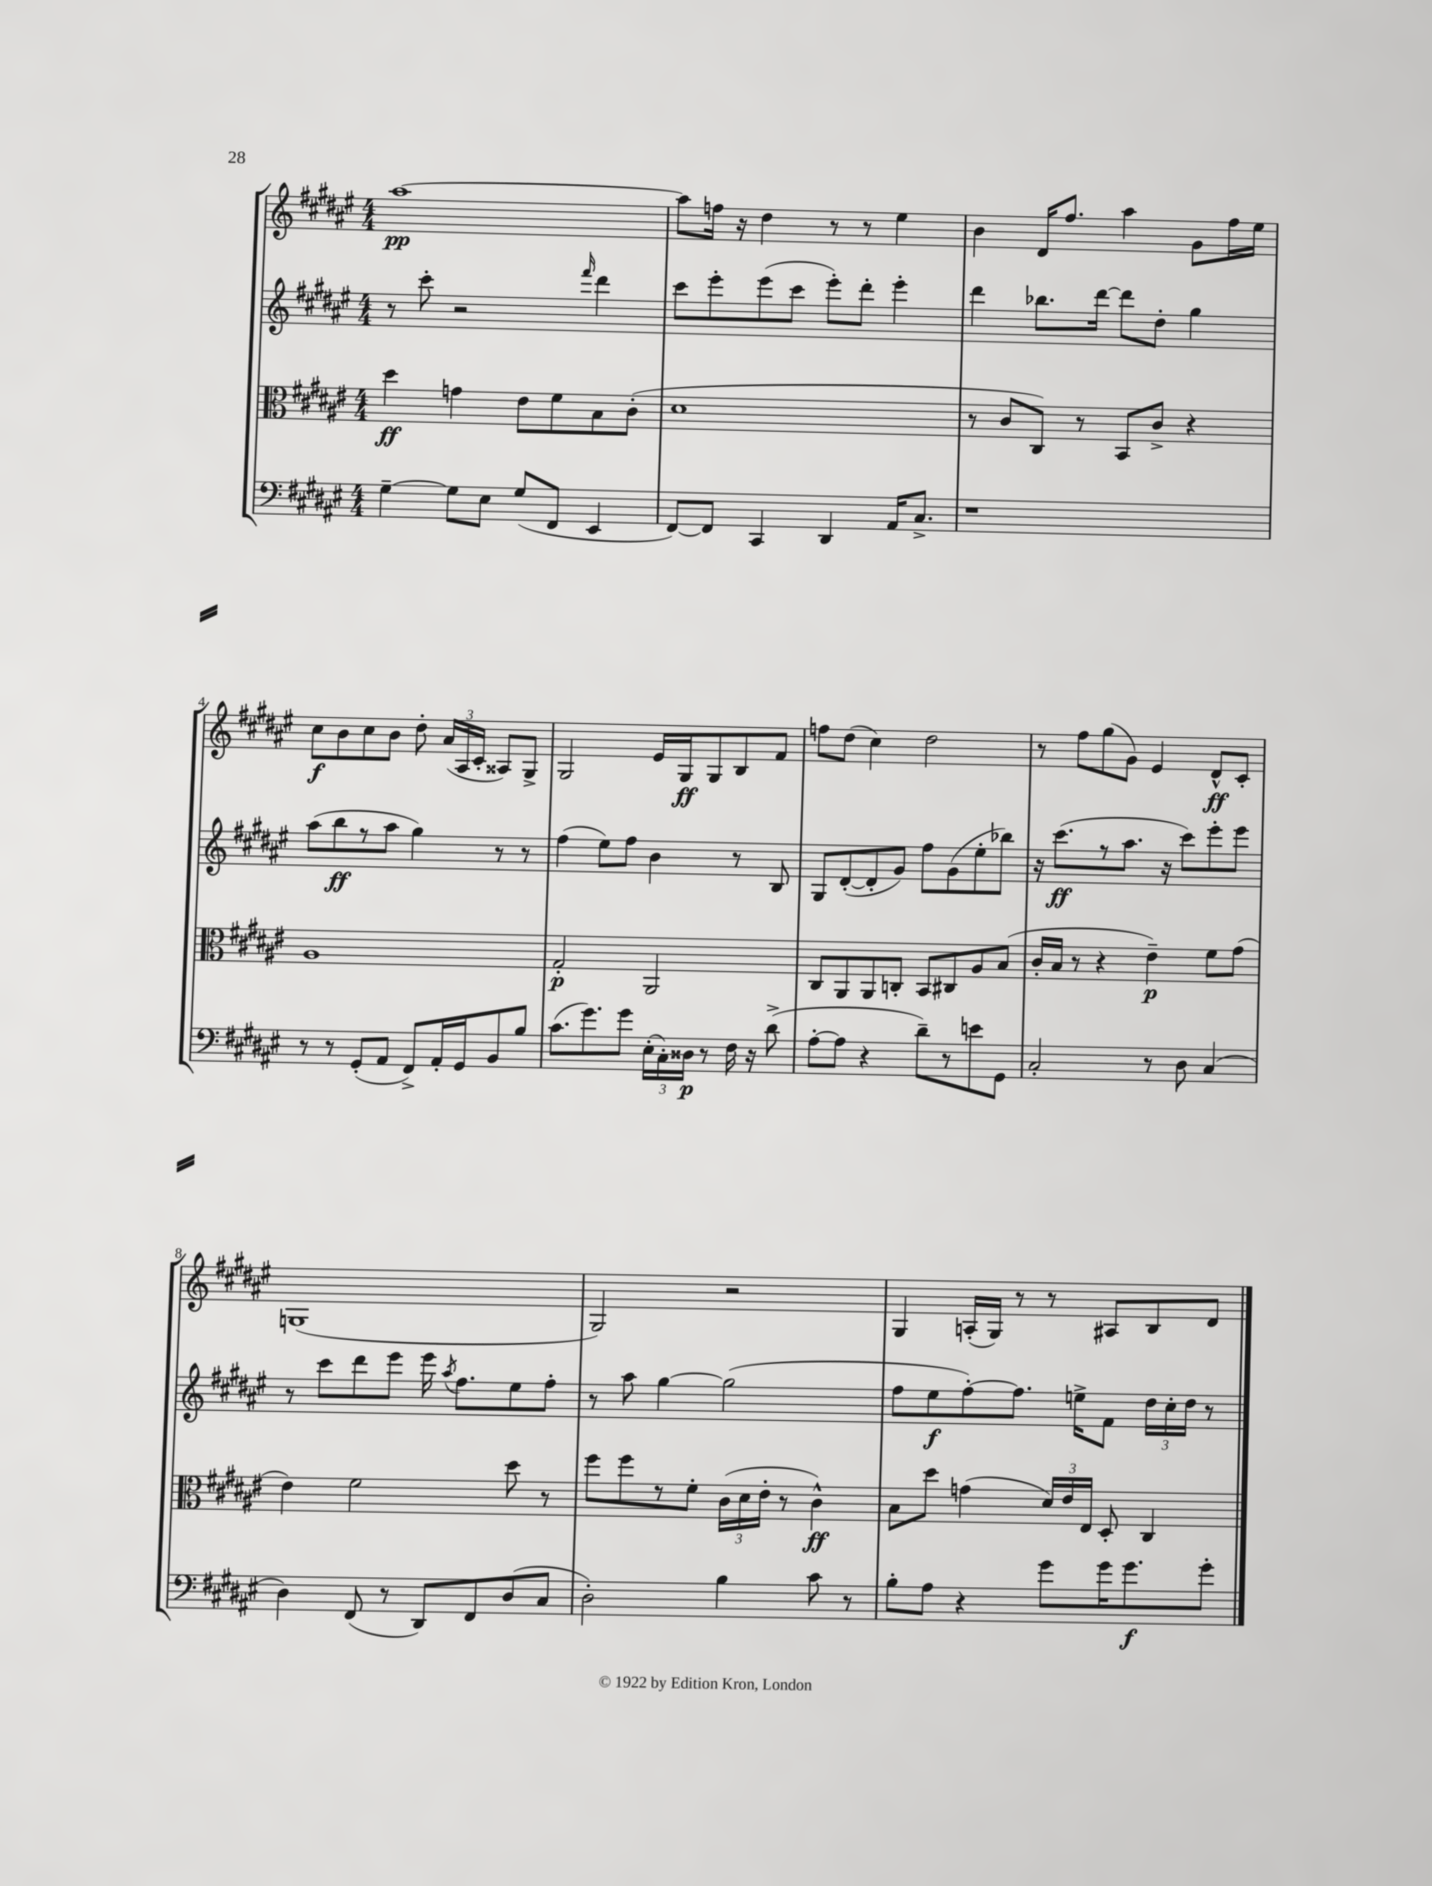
<<
\new StaffGroup <<
\new Staff = "s0" {
    \clef treble \key fis \major \numericTimeSignature \time 4/4
    \autoBeamOff ais''1~\pp |
    ais''8[ f''16] r16 dis''4 r8 r8 eis''4 |
    b'4 dis'16[ fis''8.] ais''4 gis'8[ fis''16 eis''16] |
    cis''8[\f b'8 cis''8 b'8] dis''8-. \tuplet 3/2 { ais'16[( ais16 cis'16]-. } aisis8[) gis8]-> |
    gis2 eis'16[ gis16\ff gis8 b8 fis'8] |
    f''8[ dis''8]( cis''4) dis''2 |
    r8 fis''8[ gis''8( gis'8]) eis'4 dis'8[-^\ff cis'8]-. |
    g1( |
    gis2) r2 |
    gis4 a16[-.( gis16]) r8 r8 ais8[ b8 dis'8] \bar "|." |
}
\new Staff = "s1" {
    \clef treble \key fis \major \numericTimeSignature \time 4/4
    \autoBeamOff r8 cis'''8-. r2 \grace { fis'''16 } dis'''4 |
    cis'''8[ eis'''8-. eis'''8( cis'''8] eis'''8[-.) dis'''8]-. eis'''4-. |
    dis'''4 bes''8.[ dis'''16]~ dis'''8[ dis''8]-. gis''4 |
    ais''8[( b''8\ff r8 ais''8] gis''4) r8 r8 |
    fis''4( eis''8[) fis''8] b'4 r8 b8 |
    gis8[ dis'8~-.( dis'8-. gis'8]) fis''8[ gis'8( eis''8-. bes''8]) |
    r16 cis'''8.[\ff( r8 ais''8.] r16 cis'''8[) eis'''8-. eis'''8] |
    r8 cis'''8[ dis'''8 eis'''8] eis'''16 \acciaccatura { ais''8 } fis''8.[ eis''8 fis''8]-. |
    r8 ais''8 gis''4~ gis''2( |
    fis''8[ eis''8\f fis''8~-.) fis''8.] e''16[-> fis'8] \tuplet 3/2 { dis''16[ cis''16-. dis''16] } r8 \bar "|." |
}
\new Staff = "s2" {
    \clef alto \key fis \major \numericTimeSignature \time 4/4
    \autoBeamOff dis''4\ff g'4 eis'8[ fis'8 b8 cis'8]-.( |
    dis'1 |
    r8 cis'8[ cis8]) r8 b,8[ cis'8]-> r4 |
    ais1 |
    gis2-.\p ais,2 |
    cis8[ ais,8 ais,8 c8]-. b,8[ cis8 ais8 b8]( |
    cis'16[-. b16] r8 r4 eis'4--\p) fis'8[ gis'8]( |
    eis'4) fis'2 dis''8 r8 |
    fis''8[ fis''8 r8 fis'8]-. \tuplet 3/2 { cis'16[( dis'16 eis'16]-. } r8 cis'4-^\ff) |
    b8[ dis''8] g'4( \tuplet 3/2 { dis'16[) eis'16 eis16] } dis8-. cis4 \bar "|." |
}
\new Staff = "s3" {
    \clef bass \key fis \major \numericTimeSignature \time 4/4
    \autoBeamOff gis4~-- gis8[ eis8] gis8[( fis,8] eis,4 |
    fis,8[~) fis,8] cis,4 dis,4 ais,16[ cis8.]-> |
    r1 |
    r8 r8 gis,8[-.( ais,8] fis,8[->) ais,16-. gis,16 b,8 b8] |
    cis'8.[( gis'8.) gis'8] \tuplet 3/2 { eis16[-.( cis16-.) disis16]\p } r8 fis16 r16 dis'8->( |
    ais8[~-. ais8] r4 dis'8[--) r8 e'8 gis,8] |
    cis2-. r8 dis8 cis4( |
    dis4) fis,8( r8 dis,8[) fis,8 dis8( cis8] |
    dis2-.) b4 cis'8 r8 |
    b8[-. ais8] r4 gis'8[ gis'16 gis'8.\f gis'8]-. \bar "|." |
}
>>
>>
